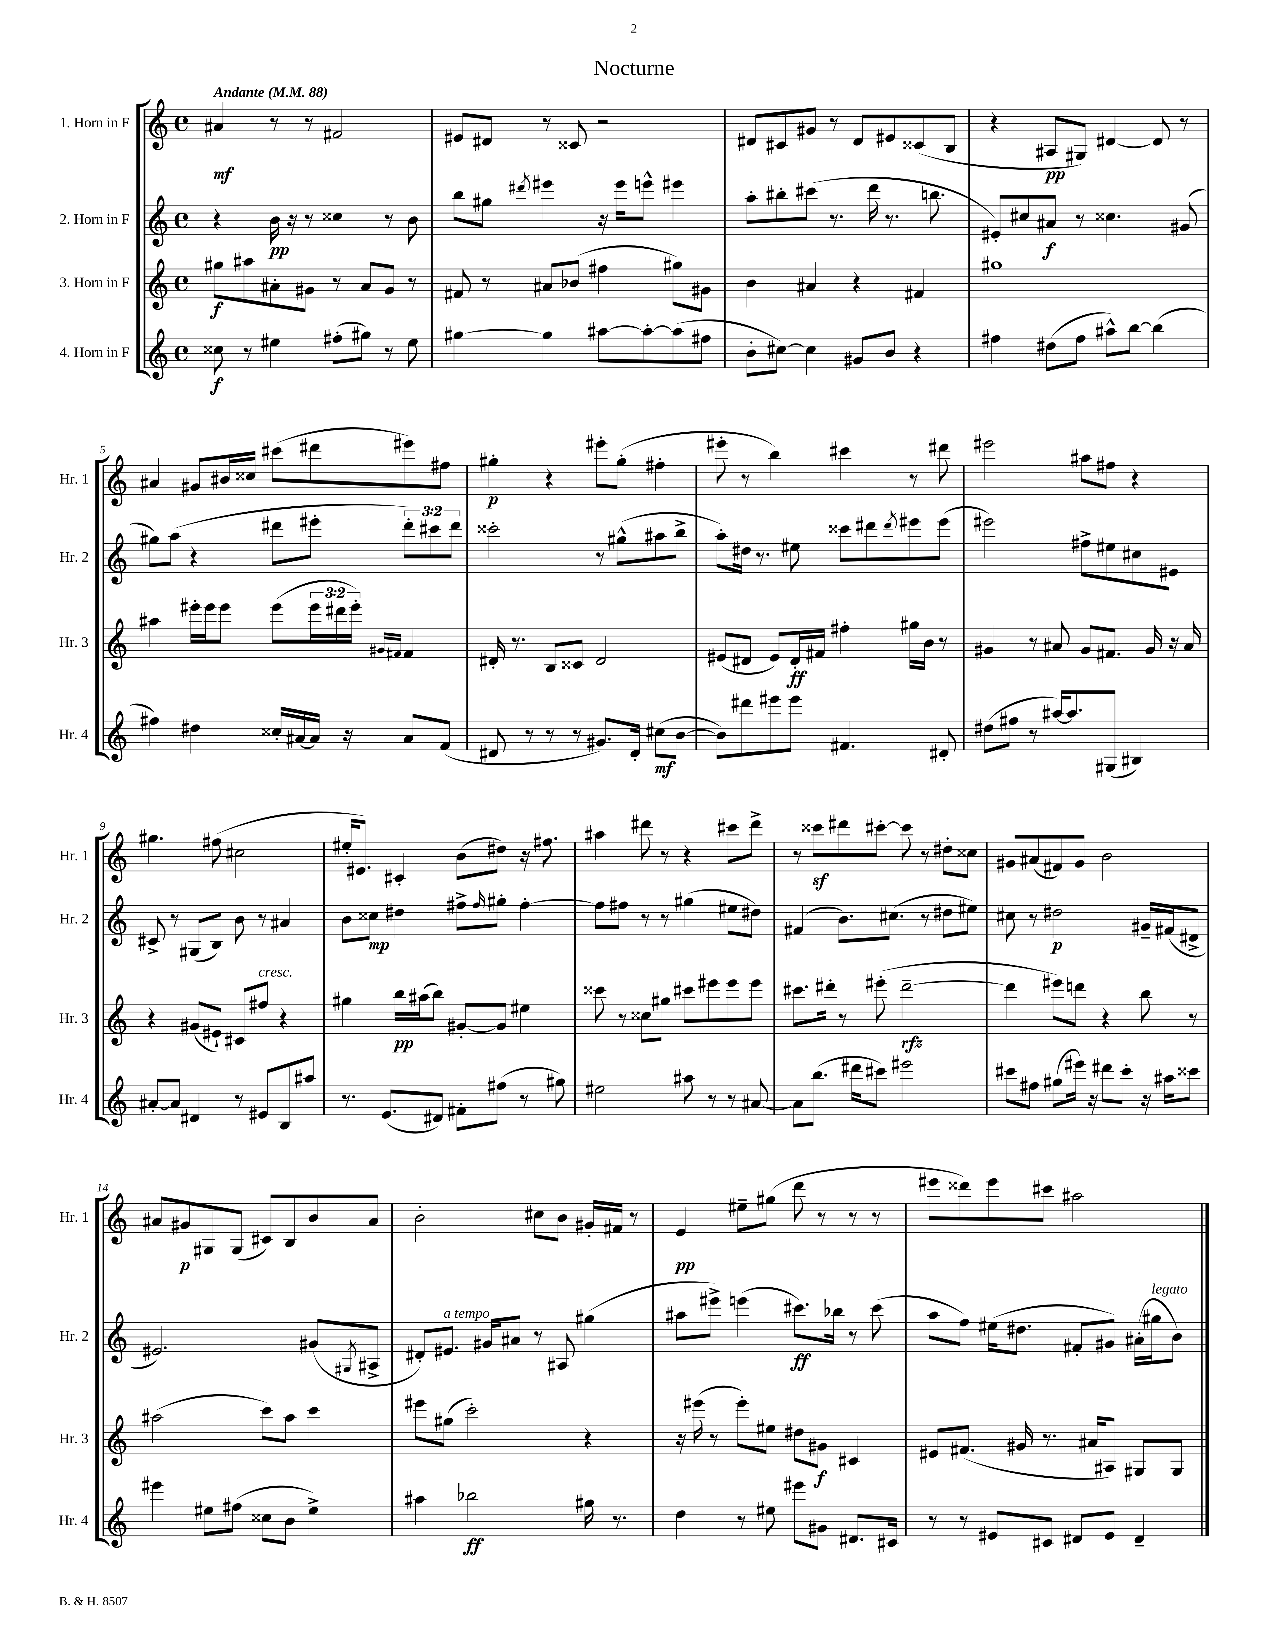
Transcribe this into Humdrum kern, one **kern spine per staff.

**kern	**kern	**kern	**kern
*staff4	*staff3	*staff2	*staff1
*clefG2	*clefG2	*clefG2	*clefG2
*k[]	*k[]	*k[]	*k[]
*M4/4	*M4/4	*M4/4	*M4/4
*met(c)	*met(c)	*met(c)	*met(c)
*MM88	*MM88	*MM88	*MM88
8cc##	8gg#	4r	4a#
8r	8aa#	.	.
4ee#	8a#'	16b	8r
.	.	16r	.
.	8g#	8r	8r
(8ff#'	8r	4cc##	2f#
8gg#)	8a#	.	.
8r	8g#	8r	.
8ee#	8r	8b	.
=	=	=	=
[4gg#	8f#	8bb	8e#
.	8r	8gg#	8d#
.	.	8qddd#	.
4gg#]	8a#	4eee#	8r
.	(8b-	.	8c##
[8aa#	4ff#	16r	2r
.	.	16eee#	.
8aa#'_	.	8eee^^	.
(8aa#]	8gg#)	4eee#	.
8ff#	8g#	.	.
=	=	=	=
8b'	4b	8aa'	8d#
[8cc#)	.	8bb#'	8c#
4cc#]	4a#	(8ccc#	8g#
.	.	8.r	8r
8g#	4r	.	8d#
.	.	16ddd	.
8b	.	8.r	8e#
4r	4f#	.	(8c##
.	.	8.bb	.
.	.	.	8B
=	=	=	=
4ff#	1gg#	8e#')	4r
.	.	8cc#	.
(8dd#	.	8a#	8A#
8ff#	.	8r	8G#)
8aa#^^)	.	4.cc##	[4d#
[8bb	.	.	.
(4bb]	.	.	8d#]
.	.	(8g#	8r
=	=	=	=
4ff#)	4aa#	8gg#)	4a#
.	.	(8aa	.
4dd#	16eee#'	4r	8g#
.	16eee#	.	.
.	8eee#	.	16b#
.	.	.	16cc##
16cc##'	(8eee#	8ddd#	(8ccc#
[16a#	.	.	.
16a#]	24eee#	8eee#'	8ddd#
.	24ddd#	.	.
16r	.	.	.
.	24eee#')	.	.
.	16qqg#	.	.
.	16qqf#	.	.
8a#	4f#	12ddd#')	8eee#)
.	.	12ccc#	.
(8f	.	.	8ff#
.	.	12ddd#	.
=	=	=	=
8d#	16d#'	2ccc##'	4gg#'
.	8.r	.	.
8r	.	.	.
8r	8B	.	4r
8r	8c##	.	.
8.g#)	2d#	8r	8eee#'
.	.	(8gg#^^	(8gg#'
16d#'	.	.	.
(8cc#	.	8aa#	4ff#'
[8b	.	8bb^	.
=	=	=	=
8b])	(8e#	8aa')	8eee#'
8ddd#	8d#	16dd#	8r
.	.	8.r	.
8eee#	8e#)	.	4bb)
8eee#	16d#'	8ee#	.
.	16f#	.	.
4.f#	4ff#'	8ccc##	4ccc#
.	.	8ddd#	.
.	.	8qddd#	.
.	16gg#	8eee#	8r
.	16b	.	.
8d#'	8r	(8eee#	8ddd#
=	=	=	=
(8dd#	4g#	2eee#)	2eee#
8ff#	.	.	.
8r	8r	.	.
[16aa#)	8a#	.	.
8.aa#]	.	.	.
.	8g#	8ff#^	8aa#
(8G#	8.f#	8ee#	8ff#
4B#)	.	8cc#	4r
.	16g#	.	.
.	16r	8e#	.
.	16a#	.	.
=	=	=	=
[8a#'	4r	8c#^	4.gg#
8a#]	.	8r	.
4d#	(8g#	(8G#	.
.	8e#`)	8B)	(8ff#
8r	8c#	8b	2cc#
8e#	8ff#	8r	.
8B	4r	4a#	.
8aa#	.	.	.
=	=	=	=
8.r	4gg#	8b	16ee#'
.	.	.	8.e#)
.	.	8cc##	.
(8.e	.	.	.
.	16bb	4dd#	4c#'
.	(16aa#	.	.
8d#)	8bb)	.	.
8f#'	[8g#'	8ff#^	(8b
.	.	16qqff#	.
(8ff#	8g#]	8gg#'	8dd#)
8r	4ee#	[4ff#'	16r
.	.	.	8.ff#
8gg#)	.	.	.
=	=	=	=
2ee#	8ccc##	8ff#]	4aa#
.	8r	8ff#	.
.	8cc##	8r	8ddd#
.	8gg#	8r	8r
8aa#	8ccc#	(4gg#	4r
8r	8eee#	.	.
8r	8eee#	8ee#	8ccc#
[8a#	8eee#	8dd#)	8ddd#^
=	=	=	=
8a#]	8.ccc#	(4f#	8r
(8.bb	.	.	8ccc##
.	16ddd#'	.	.
.	8r	8.b)	8ddd#
16ddd#	.	.	.
8ccc#)	(8eee#'	.	[8ccc#'
.	.	(8.cc#	.
2eee#	[2ddd#~	.	8ccc#]
.	.	8r	8r
.	.	8dd#	8dd#'
.	.	8ee#)	8cc##
=	=	=	=
8ccc#	4ddd#]	8cc#	8g#
8ff#	.	8r	(8a#
(8gg#	8eee#)	2dd#	8f#)
16eee#)	8ddd	.	8g#
16r	.	.	.
8ddd#	4r	.	2b
8ccc#'	.	.	.
16r	8bb	16g#~	.
16aa#	.	(16f#	.
8ccc##	8r	8d#^	.
=	=	=	=
4eee#	(2aa#	2.e#)	8a#
.	.	.	8g#
8ee#	.	.	8G#
(8ff#	.	.	(8G#
8cc##	8ccc)	.	8c#)
8b	8aa#	.	8B
4ee#^)	4ccc	(8g#	8b
.	.	8qG#	.
.	.	8A#^	8a#
=	=	=	=
4aa#	8eee#	8d#')	2b'
.	(8gg#	8.e#	.
2bb-	2ccc')	.	.
.	.	16g#	.
.	.	8a#	.
.	.	8r	8cc#
.	.	8A#	8b
16gg#	4r	(4gg#	16g#'
8.r	.	.	16f#
.	.	.	8r
=	=	=	=
4dd	16r	8aa#	4e
.	(16eee#	.	.
.	8r	8eee#^)	.
8r	8eee#')	(4eee	8ee#~
8ee#	8ee#	.	(8gg#
8eee#	8dd#	8.ccc#)	8ddd
8g#	8g#	.	8r
.	.	16bb-	.
8.d#	4c#	8r	8r
.	.	(8ccc#	8r
16c#	.	.	.
=	=	=	=
8r	8e#	8aa	8eee#
8r	(8.f#	8ff)	8ddd##)
8e#	.	(16ee#	8eee#
.	16g#	8.dd#	.
8c#	8.r	.	8ccc#
8d#	.	8f#'	2aa#
.	16a#	.	.
8e#	8A#)	8g#)	.
4d#~	8G#	(16a#'	.
.	.	16gg#	.
.	8G#	8b)	.
==	==	==	==
*-	*-	*-	*-
